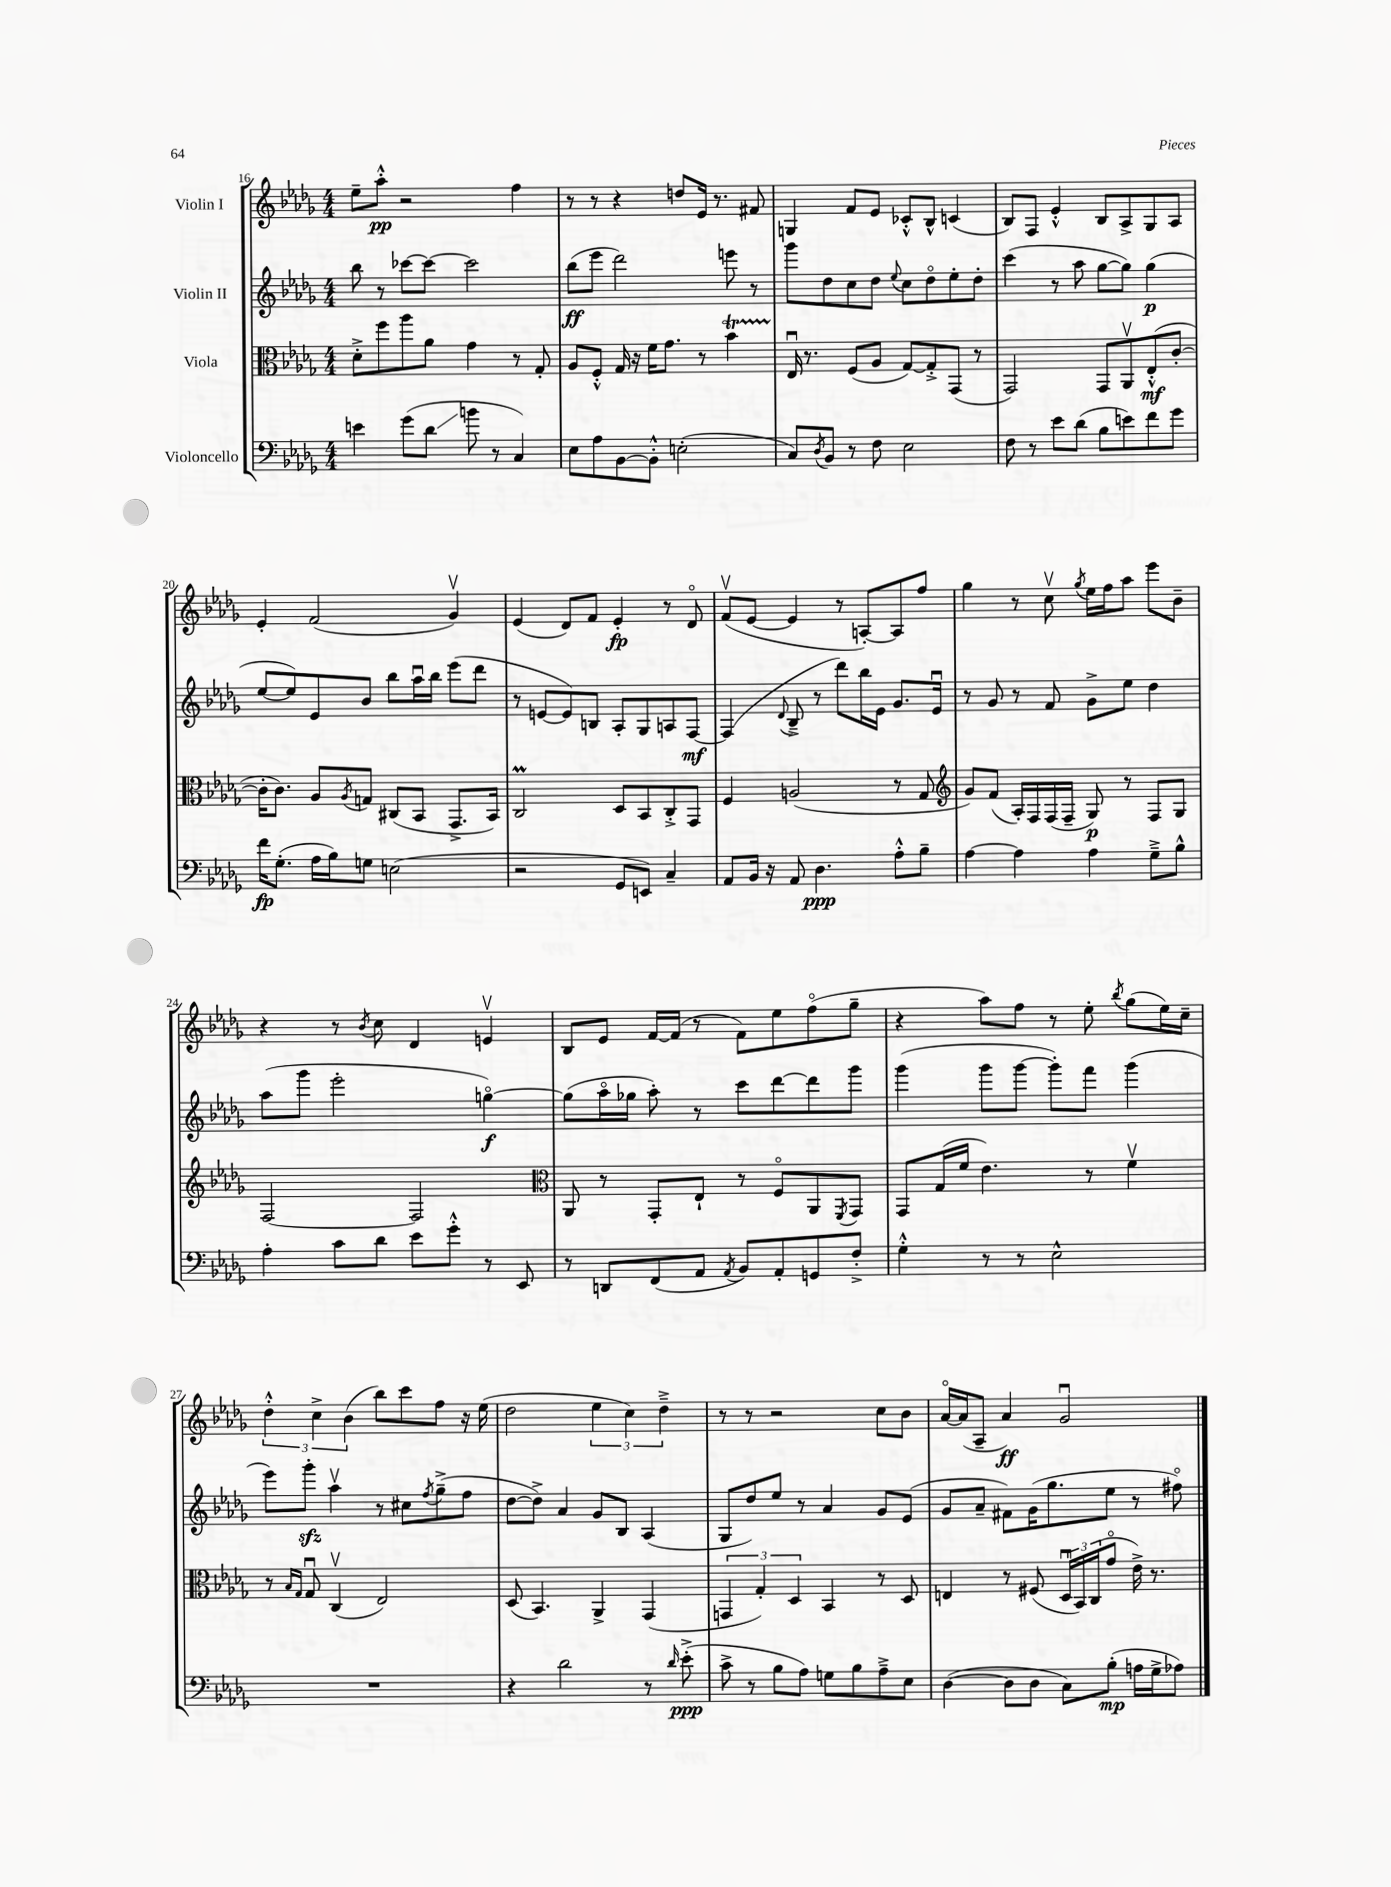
<<
\new StaffGroup <<
\new Staff = "s0" \with { instrumentName = "Violin I" } {
    \clef treble \key des \major \numericTimeSignature \time 4/4
    ees''8-- aes''8-.-^\pp r2 f''4 |
    r8 r8 r4 d''8 ees'16 r8. fis'8 |
    g4 f'8 ees'8 ces'8-.-^ bes8-^ c'4( |
    bes8) f8 ees'4-.-^ bes8 aes8-> ges8 aes8 |
    ees'4-. f'2( ges'4\upbow) |
    ees'4( des'8) f'8 ees'4-.\fp r8 des'8\flageolet |
    f'8\upbow( ees'8~ ees'4 r8 a8~-.) a8 f''8 |
    ges''4 r8 c''8\upbow \acciaccatura { ges''8 } ees''16 f''16 aes''8 ees'''8 bes'8-- |
    r4 r8 \acciaccatura { bes'8 } c''8 des'4 e'4\upbow |
    bes8 ees'8 f'16~ f'16( r8 f'8) ees''8 f''8\flageolet( ges''8-- |
    r4 aes''8) f''8 r8 ees''8-. \acciaccatura { bes''8 } ges''8( ees''16) c''16-- |
    \tuplet 3/2 { des''4-.-^ c''4-> bes'4( } bes''8) c'''8 f''8 r16 ees''16( |
    des''2 \tuplet 3/2 { ees''4 c''4) des''4---> } |
    r8 r8 r2 c''8 bes'8 |
    aes'16~\flageolet aes'16( aes8-- aes'4\ff) ges'2\downbow \bar "|." |
}
\new Staff = "s1" \with { instrumentName = "Violin II" } {
    \clef treble \key des \major \numericTimeSignature \time 4/4
    bes''8 r8 ces'''8~ ces'''8~ ces'''2 |
    bes''8\ff( ees'''8 des'''2) e'''8 r8 |
    ges'''8 des''8 c''8 des''8 \appoggiatura { ees''8 } c''8 des''8\flageolet ees''8-. des''8-. |
    c'''4( r8 aes''8 ges''8~ ges''8) ges''4\p( |
    ees''8~ ees''8) ees'8 bes'8 bes''8 aes''16\downbow bes''16 ees'''8( des'''8 |
    r8 e'8~ e'8) b8 aes8-. ges8 a8 f8~\mf |
    f4( \appoggiatura { des'8 } bes8---> r8 des'''8) bes''16 ees'16 ges'8. ees'16\downbow |
    r8 ges'8 r8 f'8 ges'8-> ees''8 des''4 |
    aes''8( ges'''8 ees'''2-. g''4~\flageolet\f) |
    g''8( aes''16\flageolet ges''16 aes''8-.) r8 c'''8 des'''8~ des'''8 ges'''8 |
    ges'''4( ges'''8 ges'''8~ ges'''8-.) f'''8 ges'''4( |
    ees'''8) ges'''8-.\sfz aes''4\upbow r8 cis''8 \acciaccatura { f''8 } ges''8--->( f''8 |
    des''8~ des''8->) aes'4 ges'8 bes8 aes4( |
    ges8 des''8) ees''8 r8 aes'4 ges'8 ees'8( |
    ges'8 aes'8-- fis'8) ges'16( ges''8. ees''8 r8 fis''8\flageolet) \bar "|." |
}
\new Staff = "s2" \with { instrumentName = "Viola" } {
    \clef alto \key des \major \numericTimeSignature \time 4/4
    des'8-.-> f''8 aes''8 aes'8 ges'4 r8 ges8-. |
    aes8 f8-.-^ ges16 r16 f'16 ges'8. r8 bes'4\startTrillSpan |
    ees16\downbow\stopTrillSpan r8. f8( aes8 ges8~) ges8-.-> ges,8( r8 |
    ges,2) ges,8 aes,8\upbow ees8-.-^\mf( c'8~-. |
    c'16-. c'8.) aes8 \acciaccatura { aes8 } g8 cis8( bes,8 ges,8.-> bes,16) |
    c2\prall des8 bes,8 c8-.-> ges,8 |
    f4 a2( r8 ges8 |
    \clef treble ges'8) f'8( aes16-.) f16 f16( f16-- ges8\p) r8 f8 ges8 |
    f2~ f2 |
    \clef alto aes,8 r8 ges,8-. ees8-! r8 f8\flageolet aes,8 \acciaccatura { f,8 } ges,8 |
    ges,8 ges16( f'16 ees'4.) r8 f'4\upbow |
    r8 \grace { bes16 ges16 } ges8\downbow c4\upbow( ees2) |
    des8( bes,4.) aes,4-> ges,4( |
    \tuplet 3/2 { g,4 ges4-.) des4 } bes,4 r8 des8 |
    e4 r8 fis8( \tuplet 3/2 { des16\downbow bes,16) c16( } ges'8\flageolet ees'16->) r8. \bar "|." |
}
\new Staff = "s3" \with { instrumentName = "Violoncello" } {
    \clef bass \key des \major \numericTimeSignature \time 4/4
    e'4 ges'8( des'8\glissando b'8 r8 c4) |
    ees8 aes8 bes,8~ bes,8-.-^ e2-.( |
    c8) \acciaccatura { des8 } bes,8 r8 f8 ees2 |
    f8 r8 ees'8 des'8( bes8 e'8) f'8 ges'8 |
    f'16\fp ges8.-.( aes16 bes16) g8 e2( |
    r2 ges,8 e,8) c4-- |
    aes,8 bes,16 r16 aes,8 des4.\ppp aes8-.-^ bes8-- |
    aes4~ aes4 aes4 ges8---> bes8-^ |
    aes4-. c'8 des'8 ees'8 ges'8-.-^ r8 ees,8 |
    r8 d,8 f,8( aes,8 \acciaccatura { aes,8 } bes,8) aes,8-. g,8 f8-.-> |
    ges4-.-^ r8 r8 ees2-^ |
    R1 |
    r4 des'2 r8 \grace { des'16 } ees'8-.->\ppp( |
    c'8-> r8 bes8 aes8) g8 bes8 aes8---> ees8 |
    des4~( des8 des8 c8) bes8-.\mp( a16 ges16-> aes8) \bar "|." |
}
>>
>>
\layout { \context { \Score currentBarNumber = #16 } }
